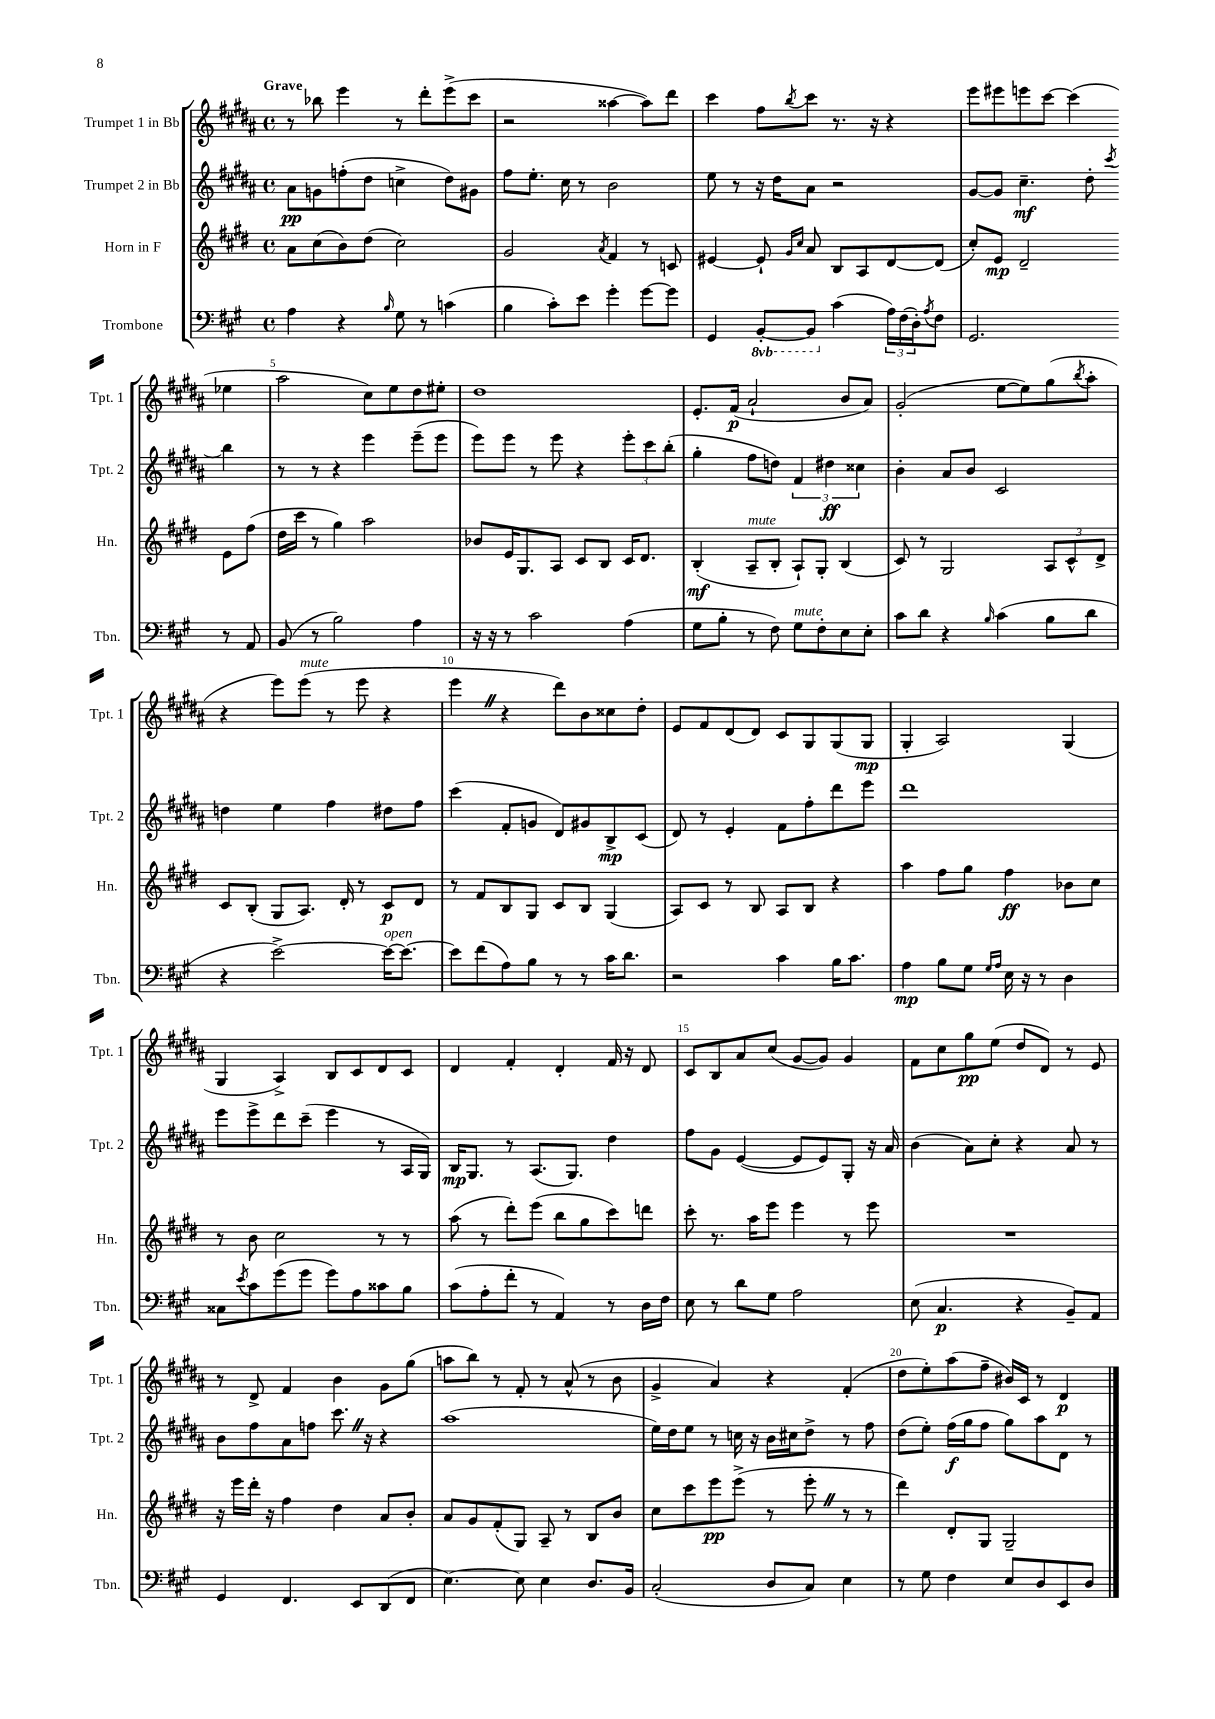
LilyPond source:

<<
\new StaffGroup <<
\new Staff = "s0" \with { instrumentName = "Trumpet 1 in Bb" shortInstrumentName = "Tpt. 1" } {
    \clef treble \key b \major \defaultTimeSignature \time 4/4 \tempo "Grave"
    r8 bes''8 e'''4 r8 dis'''8-. e'''8->( cis'''8 |
    r2 aisis''4~ aisis''8) dis'''8 |
    cis'''4 fis''8 \acciaccatura { b''8 } cis'''8 r8. r16 r4 |
    e'''8 eis'''8 e'''8 cis'''8~ cis'''4( ees''4 |
    ais''2 cis''8) e''8 dis''8 eis''8-. |
    dis''1 |
    e'8.-. fis'16\p( ais'2-! b'8 ais'8) |
    gis'2-.( e''8~ e''8) gis''8( \acciaccatura { b''8 } ais''8-. |
    r4 e'''8) e'''8^\markup { \italic "mute" }( r8 e'''8 r4 |
    e'''4 \once \override BreathingSign.text = \markup { \musicglyph "scripts.caesura.straight" } \breathe r4 dis'''8) b'8 cisis''8 dis''8-. |
    e'8 fis'8 dis'8( dis'8) cis'8 gis8 gis8( gis8\mp |
    gis4-. ais2) gis4( |
    gis4 ais4->) b8 cis'8 dis'8 cis'8 |
    dis'4 fis'4-. dis'4-. fis'16 r16 dis'8 |
    cis'8 b8 ais'8 cis''8( gis'8~ gis'8) gis'4 |
    fis'8 cis''8 gis''8\pp e''8( dis''8 dis'8) r8 e'8 |
    r8 dis'8-> fis'4 b'4 gis'8 gis''8( |
    a''8 b''8) r8 fis'8-. r8 ais'8-^( r8 b'8 |
    gis'4-> ais'4) r4 fis'4-.( |
    dis''8 e''8-.) ais''8( fis''8-- bis'16) cis'16 r8 dis'4\p \bar "|." |
}
\new Staff = "s1" \with { instrumentName = "Trumpet 2 in Bb" shortInstrumentName = "Tpt. 2" } {
    \clef treble \key b \major \defaultTimeSignature \time 4/4
    ais'8\pp g'8 f''8-.( dis''8 c''4-> dis''8) gis'8 |
    fis''8 e''8.-. cis''16 r8 b'2 |
    e''8 r8 r16 dis''16 ais'8 r2 |
    gis'8~ gis'8 cis''4.--\mf dis''8-. \acciaccatura { cis'''8 } b''4 |
    r8 r8 r4 e'''4 e'''8--( e'''8 |
    e'''8) e'''8 r8 e'''8 r4 \tuplet 3/2 { e'''8-. cis'''8 b''8-.( } |
    gis''4-. fis''8 d''8) \tuplet 3/2 { fis'4 dis''4\ff cisis''4 } |
    b'4-. ais'8 b'8 cis'2 |
    d''4 e''4 fis''4 dis''8 fis''8 |
    cis'''4( fis'8-. g'8 dis'8) gis'8 b8->\mp cis'8( |
    dis'8) r8 e'4-. fis'8 fis''8-. dis'''8 e'''8 |
    dis'''1 |
    e'''8 e'''8-> dis'''8 cis'''8--( e'''4 r8 ais16 gis16) |
    b16\mp gis8. r8 ais8.( gis8.) dis''4 |
    fis''8 gis'8 e'4~( e'8 e'8) gis8-. r16 ais'16 |
    b'4( ais'8) cis''8-. r4 ais'8 r8 |
    b'8 fis''8 ais'8 f''8 cis'''8. \once \override BreathingSign.text = \markup { \musicglyph "scripts.caesura.straight" } \breathe r16 r4 |
    ais''1( |
    e''16) dis''16 e''8 r8 c''16 r16 b'16 cis''16 dis''8-> r8 fis''8 |
    dis''8( e''8-.) fis''16\f( gis''16 fis''8 gis''8) ais''8 dis'8 r8 \bar "|." |
}
\new Staff = "s2" \with { instrumentName = "Horn in F" shortInstrumentName = "Hn." } {
    \clef treble \key e \major \defaultTimeSignature \time 4/4
    a'8 cis''8( b'8) dis''8( cis''2) |
    gis'2 \acciaccatura { a'8 } fis'4 r8 c'8 |
    eis'4~ eis'8-! \grace { gis'16 cis''16 } a'8 b8 a8 dis'8~ dis'8( |
    cis''8-.) e'8\mp dis'2-- e'8 fis''8( |
    dis''16 cis'''16 r8 gis''4) a''2 |
    bes'8 e'16 gis8. a8 cis'8 b8 cis'16 dis'8. |
    b4-.\mf( a8--^\markup { \italic "mute" } b8-. a8-!) gis8-. b4( |
    cis'8) r8 gis2 \tuplet 3/2 { a8 cis'8-^ dis'8-> } |
    cis'8 b8-.( gis8 a8.) dis'16-. r8 cis'8\p dis'8 |
    r8 fis'8 b8 gis8 cis'8 b8 gis4( |
    a8) cis'8 r8 b8 a8 b8 r4 |
    a''4 fis''8 gis''8 fis''4\ff bes'8 cis''8 |
    r8 b'8 cis''2 r8 r8 |
    a''8( r8 dis'''8-.) e'''8( b''8 gis''8 cis'''8) d'''8 |
    cis'''8-. r8. a''16 e'''8 e'''4 r8 e'''8 |
    R1 |
    r16 e'''16 dis'''16-. r16 fis''4 dis''4 a'8 b'8-. |
    a'8 gis'8 fis'8-.( gis8) a8-- r8 b8 b'8 |
    cis''8 cis'''8 e'''8\pp e'''8->( r8 e'''8-. \once \override BreathingSign.text = \markup { \musicglyph "scripts.caesura.straight" } \breathe r8 r8 |
    dis'''4) dis'8-. gis8 gis2-- \bar "|." |
}
\new Staff = "s3" \with { instrumentName = "Trombone" shortInstrumentName = "Tbn." } {
    \clef bass \key a \major \defaultTimeSignature \time 4/4 \set Staff.ottavationMarkups = #ottavation-simple-ordinals
    a4 r4 \grace { b16 } gis8 r8 c'4( |
    b4 cis'8-.) e'8 gis'4-. gis'8~ gis'8 |
    gis,4 \ottava #-1 b,,8~-. b,,8 \ottava #0 cis'4( \tuplet 3/2 { a16) fis16( d16-.) } \acciaccatura { a8 } fis8 |
    gis,2. r8 a,8 |
    b,8( r8 b2) a4 |
    r16 r16 r8 cis'2 a4( |
    gis8 b8-. r8 fis8) gis8^\markup { \italic "mute" } fis8-. e8 e8-. |
    cis'8 d'8 r4 \grace { b16 } cis'4( b8 d'8 |
    r4 e'2~->) e'16~^\markup { \italic "open" } e'8.~ |
    e'8 fis'8( a8) b8 r8 r8 cis'16 d'8. |
    r2 cis'4 b16 cis'8. |
    a4\mp b8 gis8 \grace { gis16 a16 } e16 r16 r8 d4 |
    cisis8 \acciaccatura { e'8 } cis'8 gis'8( gis'8 gis'8) a8 cisis'8 b8 |
    cis'8( a8-. fis'8-. r8 a,4) r8 d16 fis16 |
    e8 r8 d'8 gis8 a2 |
    e8( cis4.\p r4 b,8--) a,8 |
    gis,4 fis,4. e,8 d,8( fis,8 |
    e4.~) e8 e4 d8. b,16 |
    cis2-.( d8 cis8) e4 |
    r8 gis8 fis4 e8 d8 e,8 d8 \bar "|." |
}
>>
>>
\layout { \context { \Score \override BarNumber.break-visibility = ##(#f #t #t) barNumberVisibility = #(every-nth-bar-number-visible 5) } }
